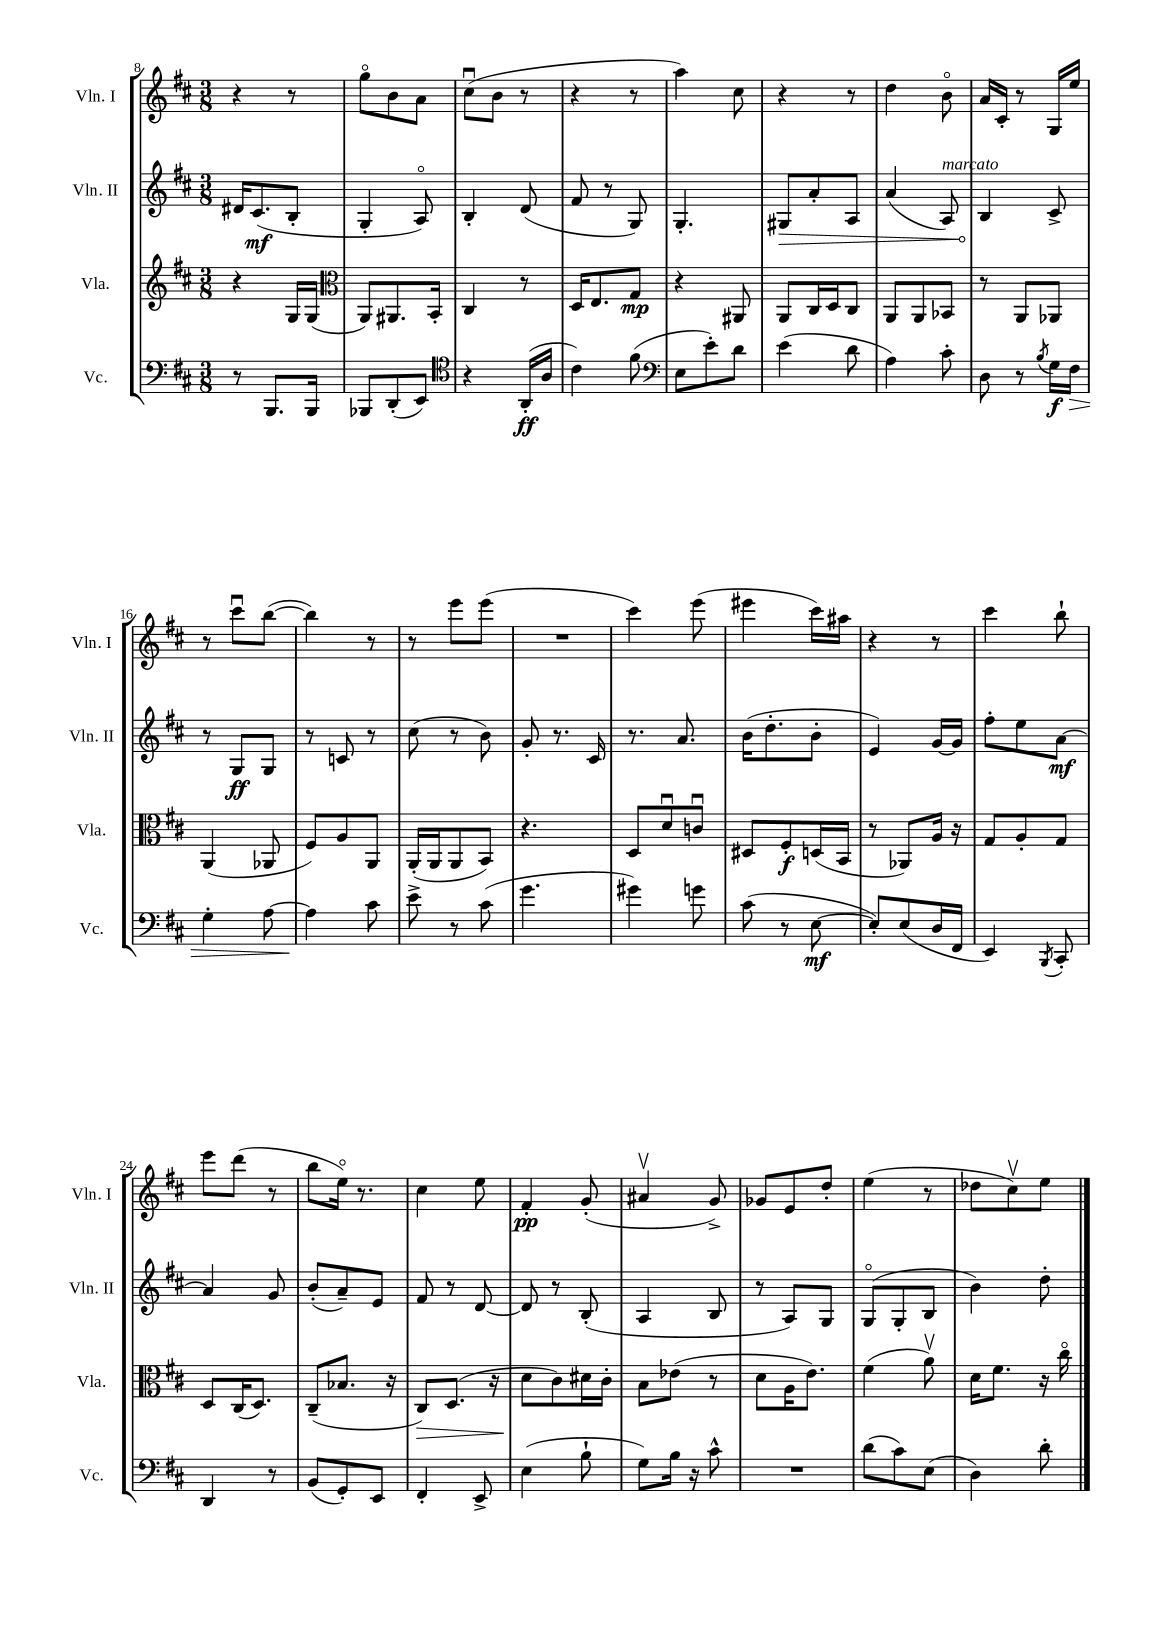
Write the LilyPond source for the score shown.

<<
\new StaffGroup <<
\new Staff = "s0" \with { instrumentName = "Vln. I" shortInstrumentName = "Vln. I" } {
    \clef treble \key d \major \numericTimeSignature \time 3/8
    r4 r8 |
    g''8\flageolet b'8 a'8 |
    cis''8\downbow( b'8 r8 |
    r4 r8 |
    a''4) cis''8 |
    r4 r8 |
    d''4 b'8\flageolet |
    a'16 cis'16-. r8 g16 e''16 |
    r8 cis'''8\downbow b''8~( |
    b''4) r8 |
    r8 e'''8 e'''8( |
    R4. |
    cis'''4) e'''8( |
    eis'''4 cis'''16) ais''16 |
    r4 r8 |
    cis'''4 b''8-! |
    e'''8 d'''8( r8 |
    b''8 e''16\flageolet) r8. |
    cis''4 e''8 |
    fis'4-.\pp g'8-.( |
    ais'4\upbow g'8->) |
    ges'8 e'8 d''8-. |
    e''4( r8 |
    des''8 cis''8\upbow) e''8 \bar "|." |
}
\new Staff = "s1" \with { instrumentName = "Vln. II" shortInstrumentName = "Vln. II" } {
    \clef treble \key d \major \numericTimeSignature \time 3/8
    dis'16 cis'8.\mf( b8-. |
    g4-. a8\flageolet) |
    b4-. d'8( |
    fis'8 r8 g8) |
    g4.-. |
    \once \override Hairpin.circled-tip = ##t gis8\> a'8-. a8 |
    a'4( a8^\markup { \italic "marcato" }) |
    b4\! cis'8-> |
    r8 g8\ff g8 |
    r8 c'8 r8 |
    cis''8( r8 b'8) |
    g'8-. r8. cis'16 |
    r8. a'8. |
    b'16( d''8.-. b'8-. |
    e'4) g'16~ g'16 |
    fis''8-. e''8 a'8~\mf |
    a'4 g'8 |
    b'8-.( a'8--) e'8 |
    fis'8 r8 d'8~ |
    d'8 r8 b8-.( |
    a4 b8 |
    r8 a8) g8 |
    g8\flageolet( g8-. b8 |
    b'4) d''8-. \bar "|." |
}
\new Staff = "s2" \with { instrumentName = "Vla." shortInstrumentName = "Vla." } {
    \clef treble \key d \major \numericTimeSignature \time 3/8
    r4 g16 g16( |
    \clef alto a,8) ais,8. b,16-. |
    cis4 r8 |
    d16 e8. g8\mp |
    r4 ais,8 |
    a,8 cis16 d16 cis8 |
    a,8 a,8 bes,8 |
    r8 a,8 aes,8 |
    a,4( aes,8 |
    fis8) a8 a,8 |
    a,16-.( a,16 a,8 b,8) |
    r4. |
    d8 d'8\downbow c'8\downbow |
    dis8 fis8-.\f d16( b,16 |
    r8 aes,8) a16 r16 |
    g8 a8-. g8 |
    d8 cis16( d8.) |
    cis8--( bes8. r16 |
    cis8\>) d8.( r16 |
    d'8\! cis'8) dis'16 cis'16-. |
    b8 ees'8( r8 |
    d'8 a16 e'8.) |
    fis'4( a'8\upbow) |
    d'16 fis'8. r16 cis''16\flageolet \bar "|." |
}
\new Staff = "s3" \with { instrumentName = "Vc." shortInstrumentName = "Vc." } {
    \clef bass \key d \major \numericTimeSignature \time 3/8
    r8 b,,8. b,,16 |
    bes,,8 d,8-.( e,8) |
    \clef tenor r4 a,16-.\ff( a16 |
    cis'4) fis'8( |
    \clef bass e8 e'8-.) d'8 |
    e'4( d'8 |
    a4) cis'8-. |
    d8 r8 \acciaccatura { b8 } g16\f fis16\> |
    g4-. a8~ |
    a4\! cis'8 |
    e'8-> r8 cis'8( |
    g'4. |
    gis'4) g'8 |
    cis'8( r8 e8~\mf |
    e8-.) e8( d16 fis,16 |
    e,4) \acciaccatura { b,,8 } cis,8-. |
    d,4 r8 |
    b,8( g,8-.) e,8 |
    fis,4-. e,8-> |
    e4( b8-! |
    g8) b16 r16 cis'8-^ |
    R4. |
    d'8( cis'8) e8( |
    d4) d'8-. \bar "|." |
}
>>
>>
\layout { \context { \Score currentBarNumber = #8 } }
